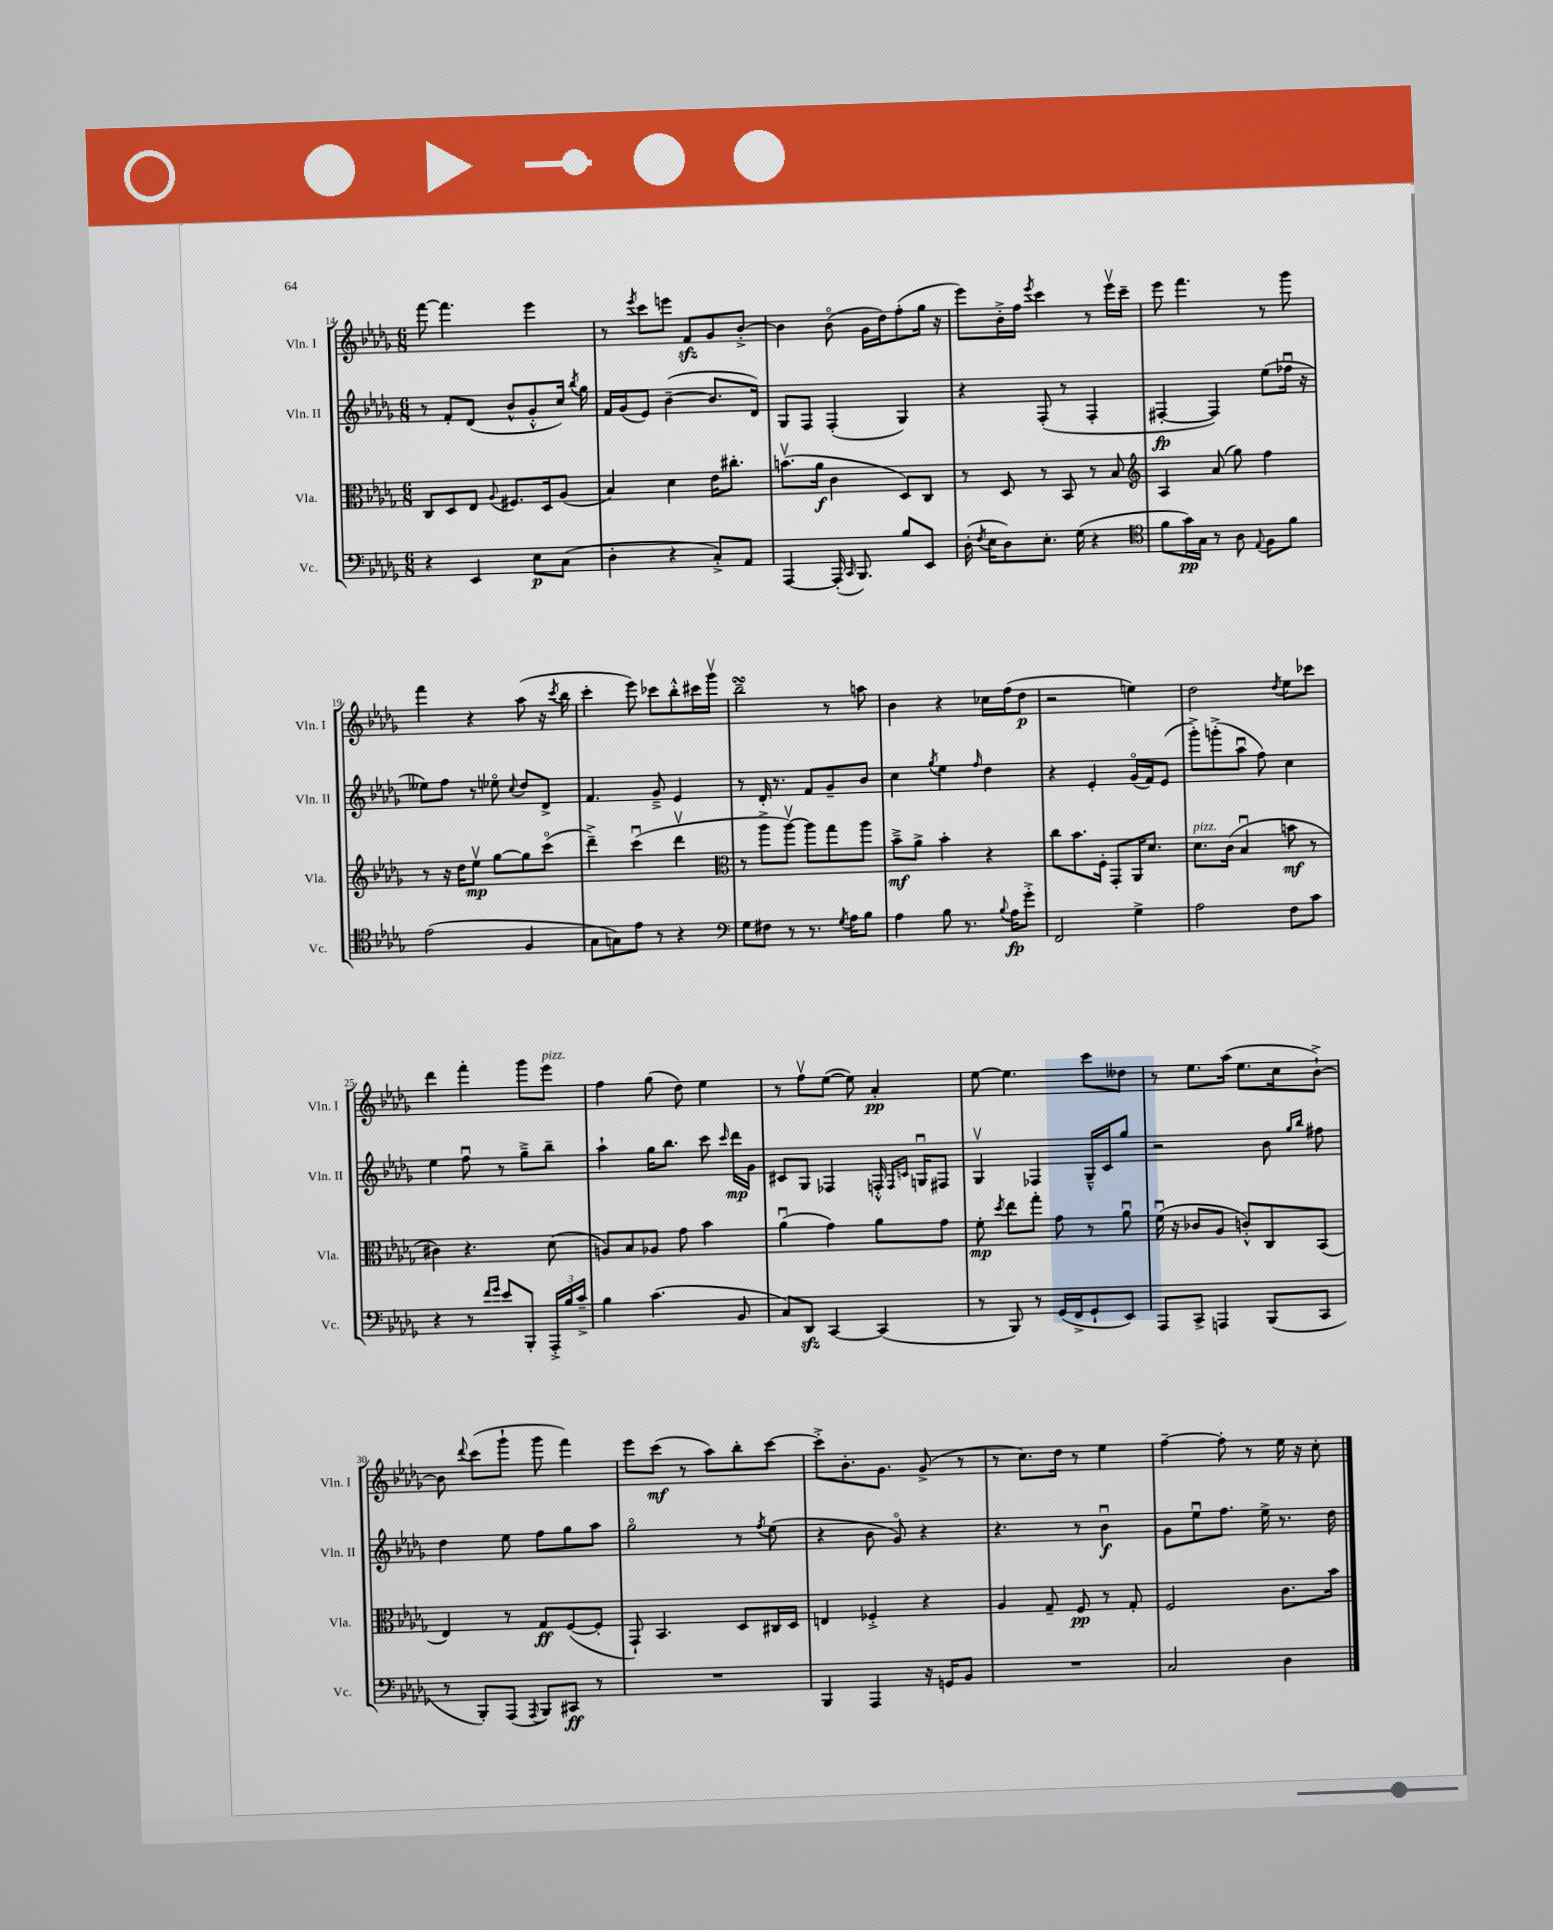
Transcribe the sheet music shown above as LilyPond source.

<<
\new StaffGroup <<
\new Staff = "s0" \with { instrumentName = "Vln. I" shortInstrumentName = "Vln. I" } {
    \clef treble \key des \major \numericTimeSignature \time 6/8
    \autoBeamOff f'''8~ f'''4. ees'''4 |
    r8 \acciaccatura { ees'''8 } c'''8[ e'''8] f'8[\sfz ges'8 bes'8]~-.-> |
    bes'4 bes'8\flageolet( ges'16[ des''16) f''8-.( ges''16] r16 |
    ees'''8[) bes'16-.-> f''16] \acciaccatura { ees'''8 } c'''4 r8 ees'''16[\upbow c'''16]-- |
    ees'''8 f'''4. r8 ges'''8 |
    f'''4 r4 aes''8( r16 \acciaccatura { c'''8 } bes''16 |
    c'''4-. ees'''8) ces'''8[ bes''8-.-^ cis'''16 ges'''16]\upbow |
    bes''2--\turn r8 a''8 |
    bes'4 r4 ces''16[ f''16( des''8]\p |
    r2 e''4) |
    des''2 \acciaccatura { des''8 } ees''8[ ces'''8] |
    des'''4 f'''4-. ges'''8[ ees'''8]^\markup { \italic "pizz." } |
    f''4 ges''8( des''8) ees''4 |
    r8 f''8[\upbow ees''8]~( ees''8) aes'4-.\pp |
    ees''8~ ees''4. c'''8[ deses''8] |
    r8 ees''8.[ aes''16]( ees''8.[ c''16 bes'8]~-!->) |
    bes'8 \appoggiatura { des'''8 } c'''8[( ges'''8]-! ges'''8 f'''4) |
    ees'''8[ c'''8]\mf( r8 aes''8[) bes''8-. c'''8]~ |
    c'''8[-.-> bes'8.-. ges'8.] ges'8->( r8 |
    r8 c''8.[) des''16] r8 ees''4 |
    f''4~-- f''8-. r8 ees''16 r16 c''8-. \bar "|." |
}
\new Staff = "s1" \with { instrumentName = "Vln. II" shortInstrumentName = "Vln. II" } {
    \clef treble \key des \major \numericTimeSignature \time 6/8
    \autoBeamOff r8 f'8[-. des'8]( bes'8[-^ ges'8-.-^ c''16]) \acciaccatura { bes''8 } ges''16 |
    f'16[ ges'16( ees'8]) bes'4~--( bes'8.[ des'16]) |
    ges8[ f8] f4-.( ges4) |
    r4 f8-.( r8 f4-. |
    fis4~-.\fp fis4) ees''8[( fes''16]\downbow r16 |
    eeses''8[) f''8] r8 ees''8\flageolet \appoggiatura { c''8 } des''8[ des'8]-> |
    f'4. ges'8---> ees'4 |
    r8 des'16-. r8. f'8[ ges'8-- bes'8] |
    c''4 \acciaccatura { ges''8 } ees''4 \grace { f''16 } des''4 |
    r4 ees'4-. ges'16[\flageolet( f'16) ees'8]( |
    ges'''8[-.->) g'''8-.->( aes''8]\downbow f''8) c''4 |
    ees''4 f''8\downbow r8 ges''8[---> bes''8]-- |
    aes''4-! ges''16[ bes''8.] c'''8 \grace { c'''16 } des'''16[\mp ges'16] |
    cis'8[ ges8] fes4 f16-.-^ \grace { f16[ c'16] } g16[\downbow fis8] |
    ges4\upbow fes4 ges16[---^ c'16 ges''8] |
    r2 bes'8 \grace { ges''16[ bes''16] } fis''8 |
    des''4 ees''8 f''8[ ges''8 aes''8] |
    ges''2\flageolet r8 \acciaccatura { f''8 } ees''8( |
    r4 bes'8 ges'8\flageolet) r4 |
    r4. r8 bes'4\downbow\f |
    ges'8[ ees''8\downbow f''8.] ees''16-> r8. des''16 \bar "|." |
}
\new Staff = "s2" \with { instrumentName = "Vla." shortInstrumentName = "Vla." } {
    \clef alto \key des \major \numericTimeSignature \time 6/8
    \autoBeamOff c8[ des8 ees8] \appoggiatura { aes8 } fis8.[ des16 aes8]( |
    bes4) des'4 ees'16[ cis''8.]-. |
    b'8.[\upbow( aes'16]\f c'4 des8[) c8] |
    r8 des8 r8 bes,8 r8 bes8 |
    \clef treble aes4 aes'8( ges''8) f''4 |
    r8 r16 des''16[ ees''8]\upbow\mp ges''8[~ ges''8 c'''8]\flageolet( |
    des'''4--->) c'''4\downbow( des'''4\upbow |
    \clef alto r8 aes''8[-> aes''8]~\upbow) aes''8[ ges''8 aes''8] |
    bes'8[--->\mf aes'8]-> bes'4-. r4 |
    c''8[ bes'8. f16]-. ges,8[-. aes,16 des'8.] |
    des'8.[^\markup { \italic "pizz." } c'16]( bes4\downbow b'8\mf r8 |
    cis'4) r4. des'8( |
    a8[) bes8 aes8] ges'8 bes'4 |
    aes'4\downbow( ges'4) aes'8[ ges'8] |
    f'8-.\mp \acciaccatura { des''8 } ees''8[ ges''8]-. ges'8 r8 aes'8\downbow |
    f'16\downbow( r16 ces'8[ aes8] c'8[-.-^) c8 bes,8]( |
    ees4) r8 ges8[\ff f8~( f8]-. |
    ges,8-!) bes,4. des8[ cis16 des16] |
    e4 fes4-.-> r4 |
    aes4 ges8-- f8\pp r8 ges8-. |
    f2 c'8.[ bes'16] \bar "|." |
}
\new Staff = "s3" \with { instrumentName = "Vc." shortInstrumentName = "Vc." } {
    \clef bass \key des \major \numericTimeSignature \time 6/8
    \autoBeamOff r4 ees,4 ees8[\p c8]( |
    des4-. r4 c8[-.->) aes,8] |
    aes,,4~ aes,,16-.( \grace { c,16 } bes,,8.) bes8[ ees,8] |
    des16-.( \acciaccatura { f8 } ees16[ des8) ees8.]-. ges16( r4 |
    \clef tenor f'8[ ges'16\pp) ges16] r8 aes8 \appoggiatura { ees8 } f8[ f'8] |
    ees'2( f4 |
    ges8[ g8) ees'8] r8 r4 |
    \clef bass ges8[ fis8] r8 r8. \acciaccatura { ges8 } aes16[ bes8] |
    aes4 bes8 r8. \appoggiatura { bes8 } aes16[\fp ges'8]-.-> |
    f,2 ges4-> |
    aes2 f8[ c'8] |
    r4 r8 \grace { f'16[ ges'16] } ees'8[ bes,,8]-. \tuplet 3/2 { aes,,16[-.-> bes16 c'16]---> } |
    bes4 c'4.( bes,8 |
    c8[) des,8]\sfz c,4~ c,4( |
    r8 bes,,8) r8 ges,16[( f,16-> ges,8-! ees,8]) |
    aes,,8[ c,8]-> a,,4 bes,,8[( c,8] |
    r8 bes,,8[-.) aes,,8]( \acciaccatura { aes,,8 } bes,,8[) cis,8]\ff r8 |
    R2. |
    bes,,4 aes,,4 r16 g,16[ bes,8] |
    R2. |
    c2 des4 \bar "|." |
}
>>
>>
